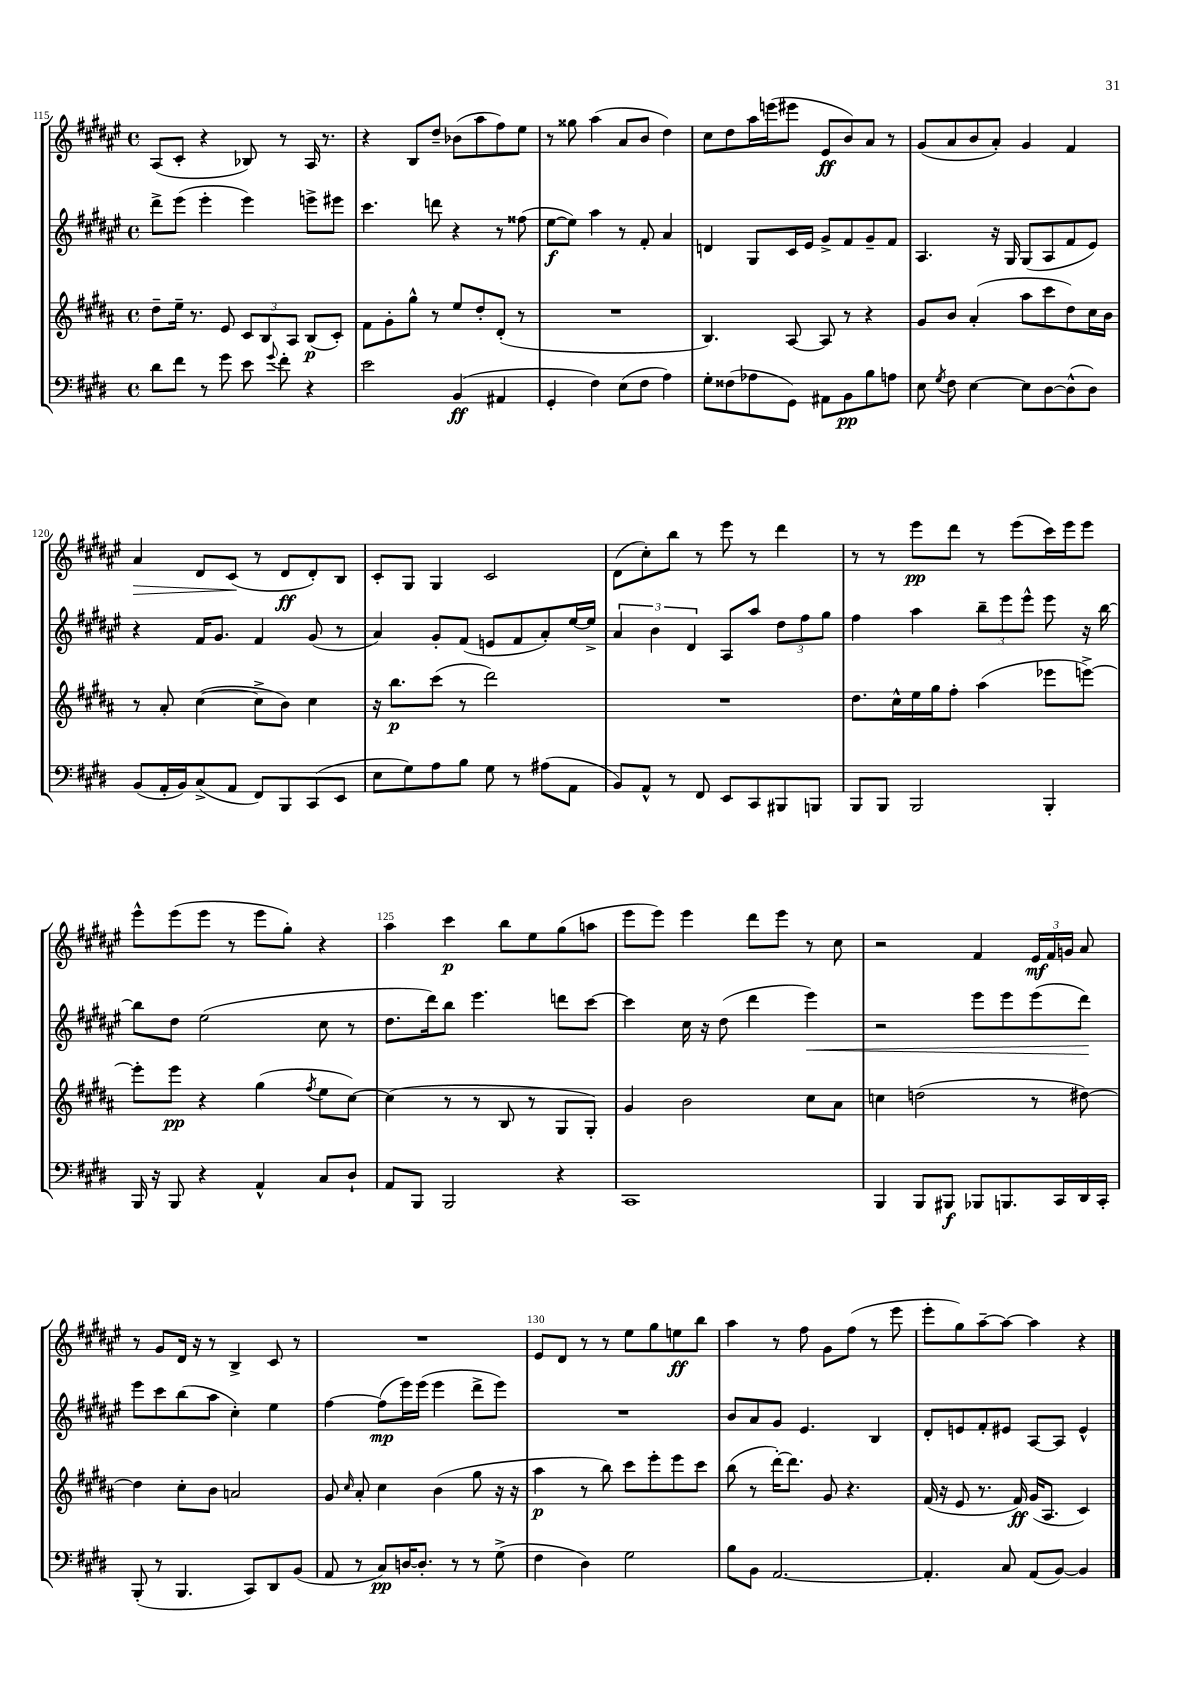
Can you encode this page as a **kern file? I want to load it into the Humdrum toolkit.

**kern	**dynam	**kern	**dynam	**kern	**dynam	**kern	**dynam
*part4	*part4	*part3	*part3	*part2	*part2	*part1	*part1
*staff4	*staff4	*staff3	*staff3	*staff2	*staff2	*staff1	*staff1
*clefF4	*	*clefG2	*	*clefG2	*	*clefG2	*
*k[f#c#g#d#]	*	*k[f#c#g#d#a#]	*	*k[f#c#g#d#a#e#]	*	*k[f#c#g#d#a#e#]	*
*M4/4	*	*M4/4	*	*M4/4	*	*M4/4	*
*met(c)	*	*met(c)	*	*met(c)	*	*met(c)	*
=115	=115	=115	=115	=115	=115	=115	=115
8d#\L	.	8dd#~\L	.	8ddd#^\L	.	(8A#/L	.
8f#\J	.	16ee~\Jk	.	(8eee#\J	.	8c#'/J	.
.	.	8.r	.	.	.	.	.
8r	.	.	.	4eee#'\	.	4r	.
8g#\	.	8e/	.	.	.	.	.
8e\	.	12c#/L	.	4eee#\)	.	8B-X/)	.
.	.	12B/	.	.	.	.	.
8qqg#/	.	.	.	.	.	.	.
8f#'\	.	.	.	.	.	8r	.
.	.	12A#/J	.	.	.	.	.
4r	.	(8B/L	p	8eeen^\L	.	16A#/	.
.	.	.	.	.	.	8.r	.
.	.	8c#'/J)	.	8eee#X\J	.	.	.
=116	=116	=116	=116	=116	=116	=116	=116
2e\	.	8f#\L	.	4.ccc#\	.	4r	.
.	.	8g#'\	.	.	.	.	.
.	.	8gg#^^\J	.	.	.	8B/L	.
.	.	8r	.	8dddn\	.	8dd#~/J	.
(4BB/	ff	8ee/L	.	4r	.	(8b-X\L	.
.	.	8dd#'/	.	.	.	8aa#\	.
4AA#X/	.	(8d#'/J	.	8r	.	8ff#\)	.
.	.	8r	.	(8ff##X\	.	8ee#\J	.
=117	=117	=117	=117	=117	=117	=117	=117
4GG#'/	.	1r	.	[8ee#\L	f	8r	.
.	.	.	.	8ee#\J])	.	8gg##X\	.
4F#\)	.	.	.	4aa#\	.	(4aa#\	.
(8E\L	.	.	.	8r	.	8a#/L	.
8F#\J	.	.	.	8f#'/	.	8b/J	.
4A\)	.	.	.	4a#/	.	4dd#\)	.
=118	=118	=118	=118	=118	=118	=118	=118
8G#'\L	.	4.B/)	.	4dn/	.	8cc#\L	.
(8F##X\	.	.	.	.	.	8dd#\	.
8A-X\	.	.	.	8G#/L	.	16aa#\L	.
.	.	.	.	.	.	(16eeen\J	.
8GG#\J)	.	[8A#/	.	16c#/L	.	8eee#X\J	.
.	.	.	.	16e#/JJ	.	.	.
8AA#X\L	.	8A#/]	.	8g#^/L	.	8e#/L	ff
8BB\	pp	8r	.	8f#/	.	8b/)	.
8B\	.	4r	.	8g#~/	.	8a#/J	.
8An\J	.	.	.	8f#/J	.	8r	.
=119	=119	=119	=119	=119	=119	=119	=119
8E\	.	8g#/L	.	4.A#/	.	(8g#/L	.
8qG#/	.	.	.	.	.	.	.
8F#\	.	8b/J	.	.	.	8a#/	.
[4E\	.	(4a#'/	.	.	.	8b/	.
.	.	.	.	16r	.	8a#'/J)	.
.	.	.	.	16G#/	.	.	.
8E\L]	.	8aa#\L	.	(8G#/L	.	4g#/	.
[8D#\	.	8ccc#\	.	8A#/	.	.	.
(8D#^^\]	.	8dd#\)	.	8f#/	.	4f#/	.
8D#\J)	.	16cc#\L	.	8e#/J)	.	.	.
.	.	16b\JJ	.	.	.	.	.
!!LO:LB:g=z
=120	=120	=120	=120	=120	=120	=120	=120
!	!	!	!	!	!	!	!LO:HP:b
(8BB/L	.	8r	.	4r	.	4a#/	>
16AA'/L	.	8a#'/	.	.	.	.	.
16BB/J)	.	.	.	.	.	.	.
(8C#^/	.	([4cc#\	.	16f#/KL	.	8d#/L	.
.	.	.	.	8.g#/J	.	.	.
8AA/J	.	.	.	.	.	(8c#/J	.
8FF#/L)	.	8cc#^\L]	.	4f#/	.	8r	]
8BBB/	.	8b\J)	.	.	.	8d#/L	ff
(8CC#/	.	4cc#\	.	(8g#/	.	8d#'/)	.
8EE/J	.	.	.	8r	.	8B/J	.
=121	=121	=121	=121	=121	=121	=121	=121
8E\L	.	16r	.	4a#/)	.	8c#'/L	.
.	.	8.bb\L	p	.	.	.	.
8G#\)	.	.	.	.	.	8G#/J	.
8A\	.	(8ccc#\J	.	8g#'/L	.	4G#/	.
8B\J	.	8r	.	(8f#/J	.	.	.
8G#\	.	2ddd#\)	.	8en/L	.	2c#/	.
8r	.	.	.	8f#/	.	.	.
(8A#X\L	.	.	.	8a#'/)	.	.	.
8AA\J	.	.	.	[16ee#/L	.	.	.
.	.	.	.	16ee#^/JJ]	.	.	.
=122	=122	=122	=122	=122	=122	=122	=122
8BB/L)	.	1r	.	6a#/	.	(8d#\L	.
8AA^^/J	.	.	.	.	.	8cc#'\)	.
.	.	.	.	6b\	.	.	.
8r	.	.	.	.	.	8bb\J	.
.	.	.	.	6d#/	.	.	.
8FF#/	.	.	.	.	.	8r	.
8EE/L	.	.	.	8A#/L	.	8eee#\	.
8CC#/	.	.	.	8aa#/J	.	8r	.
8BBB#X/	.	.	.	12dd#\L	.	4ddd#\	.
.	.	.	.	12ff#\	.	.	.
8BBBn/J	.	.	.	.	.	.	.
.	.	.	.	12gg#\J	.	.	.
=123	=123	=123	=123	=123	=123	=123	=123
8BBB/L	.	8.dd#\L	.	4ff#\	.	8r	.
8BBB/J	.	.	.	.	.	8r	.
.	.	16cc#^^\L	.	.	.	.	.
2BBB/	.	16ee\	.	4aa#\	.	8eee#\L	pp
.	.	16gg#\J	.	.	.	.	.
.	.	8ff#'\J	.	.	.	8ddd#\J	.
.	.	(4aa#\	.	12bb~\L	.	8r	.
.	.	.	.	12eee#\	.	.	.
.	.	.	.	.	.	(8eee#\L	.
.	.	.	.	12eee#^^\J	.	.	.
4BBB'/	.	8eee-X\L	.	8eee#\	.	16ccc#\L)	.
.	.	.	.	.	.	16eee#\J	.
.	.	[8eeen^\J)	.	16r	.	8eee#\J	.
.	.	.	.	[16bb\	.	.	.
!!LO:LB:g=z
=124	=124	=124	=124	=124	=124	=124	=124
16BBB/	.	8eee'\L]	.	8bb\L]	.	8eee#^^\L	.
16r	.	.	.	.	.	.	.
8BBB/	.	8eee\J	pp	8dd#\J	.	(8eee#\	.
4r	.	4r	.	(2ee#\	.	8eee#\J	.
.	.	.	.	.	.	8r	.
4AA^^/	.	(4gg#\	.	.	.	8eee#\L	.
.	.	.	.	.	.	8gg#'\J)	.
.	.	8qff#/	.	.	.	.	.
8C#/L	.	8ee\L	.	8cc#\	.	4r	.
8D#`/J	.	[8cc#\J)	.	8r	.	.	.
=125	=125	=125	=125	=125	=125	=125	=125
8AA/L	.	(4cc#\]	.	8.dd#\L	.	4aa#\	.
8BBB/J	.	.	.	.	.	.	.
.	.	.	.	16ddd#\k)	.	.	.
2BBB/	.	8r	.	8bb\J	.	4ccc#\	p
.	.	8r	.	4.eee#\	.	.	.
.	.	8B/	.	.	.	8bb\L	.
.	.	8r	.	.	.	8ee#\	.
4r	.	8G#/L	.	8dddn\L	.	(8gg#\	.
.	.	8G#'/J)	.	[8ccc#\J	.	8aan\J	.
=126	=126	=126	=126	=126	=126	=126	=126
1CC#	.	4g#/	.	4ccc#\]	.	8eee#\L	.
.	.	.	.	.	.	8eee#\J)	.
.	.	2b\	.	16cc#\	.	4eee#\	.
.	.	.	.	16r	.	.	.
.	.	.	.	(8dd#\	.	.	.
.	.	.	.	4ddd#\	.	8ddd#\L	.
.	.	.	.	.	.	8eee#\J	.
!	!	!	!	!	!LO:HP:b	!	!
.	.	8cc#\L	.	4eee#\)	<	8r	.
.	.	8a#\J	.	.	.	8cc#\	.
=127	=127	=127	=127	=127	=127	=127	=127
4BBB/	.	4ccn\	.	2r	.	2r	.
8BBB/L	.	(2ddn\	.	.	.	.	.
8BBB#X/J	f	.	.	.	.	.	.
8BBB-X/L	.	.	.	8eee#\L	.	4f#/	.
8.BBBn/	.	.	.	8eee#\	.	.	.
.	.	8r	.	(8eee#\	.	24e#/LL	mf
.	.	.	.	.	.	24f#/	.
16CC#/L	.	.	.	.	.	.	.
.	.	.	.	.	.	24gn/JJ	.
16DD#/	.	[8dd#X\)	.	8ddd#\J)	.	8a#/	.
16CC#'/JJ	.	.	.	.	.	.	.
.	.	.	.	.	[	.	.
!!LO:LB:g=z
=128	=128	=128	=128	=128	=128	=128	=128
(8BBB'/	.	4dd#\]	.	8eee#\L	.	8r	.
8r	.	.	.	8ccc#\	.	8g#/L	.
4.BBB/	.	8cc#'\L	.	(8bb\	.	16d#/Jk	.
.	.	.	.	.	.	16r	.
.	.	8b\J	.	8aa#\J	.	8r	.
.	.	2an/	.	4cc#'\)	.	4B^/	.
8CC#/L)	.	.	.	.	.	.	.
8DD#/	.	.	.	4ee#\	.	8c#/	.
(8BB/J	.	.	.	.	.	8r	.
=129	=129	=129	=129	=129	=129	=129	=129
8AA/	.	8g#/	.	[4ff#\	.	1r	.
.	.	16qqcc#/	.	.	.	.	.
8r	.	8a#'/	.	.	.	.	.
8C#/L)	pp	4cc#\	.	(8ff#\L]	mp	.	.
[16Dn/K	.	.	.	16eee#\L)	.	.	.
8.D'/J]	.	.	.	(16eee#\JJ	.	.	.
.	.	(4b\	.	4eee#\	.	.	.
8r	.	.	.	.	.	.	.
8r	.	8gg#\	.	8ddd#^\L	.	.	.
(8G#^\	.	16r	.	8eee#\J)	.	.	.
.	.	16r	.	.	.	.	.
=130	=130	=130	=130	=130	=130	=130	=130
4F#\	.	4aa#\	p	1r	.	8e#/L	.
.	.	.	.	.	.	8d#/J	.
4D#\)	.	8r	.	.	.	8r	.
.	.	8bb\)	.	.	.	8r	.
2G#\	.	8ccc#\L	.	.	.	8ee#\L	.
.	.	8eee'\	.	.	.	8gg#\	.
.	.	8eee\	.	.	.	8een\	ff
.	.	8ccc#\J	.	.	.	8bb\J	.
=131	=131	=131	=131	=131	=131	=131	=131
8B\L	.	(8bb\	.	8b/L	.	4aa#\	.
8BB\J	.	8r	.	8a#/	.	.	.
[2.AA/	.	[16ddd#'\KL)	.	8g#/J	.	8r	.
.	.	8.ddd#\J]	.	.	.	.	.
.	.	.	.	4.e#/	.	8ff#\	.
.	.	8g#/	.	.	.	8g#\L	.
.	.	4.r	.	.	.	(8ff#\J	.
.	.	.	.	4B/	.	8r	.
.	.	.	.	.	.	8eee#\	.
=132	=132	=132	=132	=132	=132	=132	=132
4.AA'/]	.	(16f#/	.	8d#'/L	.	8eee#'\L	.
.	.	16r	.	.	.	.	.
.	.	8e/	.	8en/	.	8gg#\)	.
.	.	8.r	.	8f#'/	.	[8aa#~\	.
8C#/	.	.	.	8e#X/J	.	8aa#\J_	.
.	.	16f#/)	ff	.	.	.	.
(8AA/L	.	(16g#/KL	.	[8A#/L	.	4aa#\]	.
.	.	8.A#/J	.	.	.	.	.
[8BB/J)	.	.	.	8A#/J]	.	.	.
4BB/]	.	4c#/)	.	4e#^^/	.	4r	.
==	==	==	==	==	==	==	==
*-	*-	*-	*-	*-	*-	*-	*-
